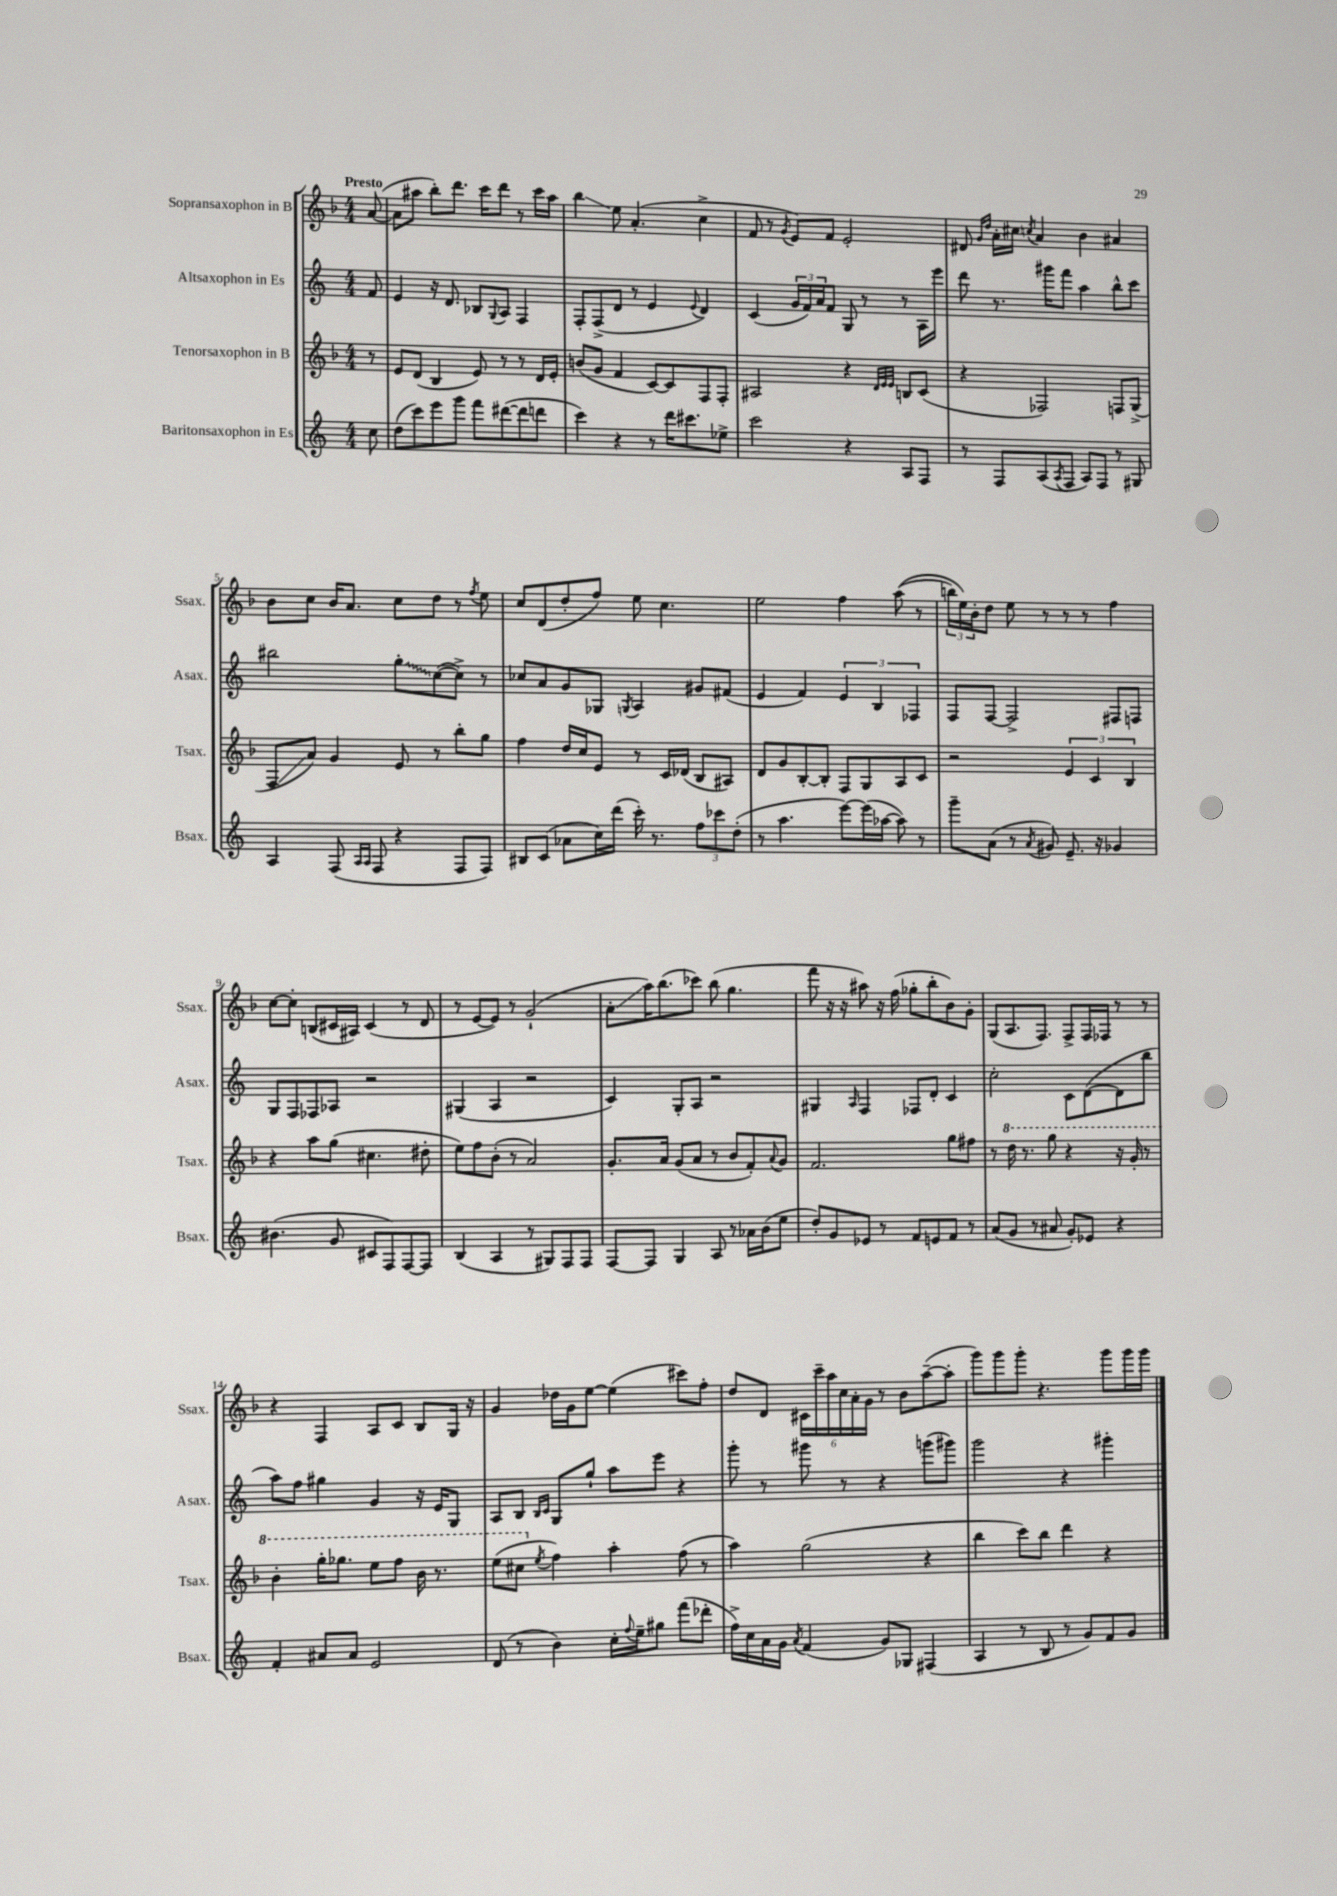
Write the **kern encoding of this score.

**kern	**kern	**kern	**kern
*staff4	*staff3	*staff2	*staff1
*clefG2	*clefG2	*clefG2	*clefG2
*k[]	*k[b-]	*k[]	*k[b-]
*M4/4	*M4/4	*M4/4	*M4/4
8cc	8r	8f	([8a
=	=	=	=
(8dd	8e	4e	8a]
8ccc)	(8d	.	8aa#
8eee	4B-	16r	8bb-')
.	.	8.d	.
8ggg	.	.	8.ddd
8fff	8e)	8B-	.
.	.	.	16ccc
.	.	8qqG	.
([8ddd#	8r	8A	8ddd
8ddd#]	8r	4F	8r
8ddd	16d	.	16ccc
.	16e'	.	16aa#
=	=	=	=
4ccc)	(8b	8F'	4bb-
.	8g	(8F^	.
4r	4f	8d	8ee
.	.	8r	(4.a'
8r	[8c)	4e	.
16ddd	8c]	.	.
8.ccc#	.	.	.
.	.	8qqe	.
.	8F	4d)	4cc^
8ee-^	8F'	.	.
=	=	=	=
2ccc	2A#	(4c	8f
.	.	.	8r
.	.	.	8qg
.	.	24g	8e)
.	.	24f)	.
.	.	24a	.
.	.	8f	8f
4r	4r	8G	2e'
.	.	8r	.
.	32qqd	.	.
.	32qqe	.	.
.	32qqe	.	.
8A	8B	8r	.
8F	(8c	16A	.
.	.	16eee	.
=	=	=	=
8r	4r	8ddd	8d#
.	.	.	16qqg
.	.	.	16qqdd
8F	.	8.r	16a'
.	.	.	16cc#
.	.	.	8qcc
(8A	2F-)	.	4a
.	.	16ggg#	.
8qA	.	.	.
8F	.	8fff	.
8A)	.	4aa	4b-
8F	.	.	.
8r	8F	8bb^^	4a#
8G#	(8G^	8ccc	.
=	=	=	=
4A	8F	2bb#	8b-
.	8a)	.	8cc
(8F	4g	.	16b-
.	.	.	8.a
16qqA	.	.	.
16qqA	.	.	.
8F	.	.	.
4r	8e	8gg'	8cc
.	8r	([8cc	8dd
8F	8bb-'	8cc^])	8r
.	.	.	8qff
8F)	8gg	8r	8ee
=	=	=	=
8B#	4ff	8cc-	8cc
(8c	.	8a	(8d
8a-	16dd	8g	8dd'
.	16cc	.	.
16cc)	8e	8G-	8ff)
(16ddd	.	.	.
.	.	8qG	.
16ccc')	8r	4A	8ee
8.r	.	.	.
.	16c	.	4.cc
.	(16d-	.	.
12ff	8B-	8g#	.
12ccc-	.	.	.
.	8A#)	(8f#	.
(12dd'	.	.	.
=	=	=	=
8r	8d	4e	2ee
4.aa	8g	.	.
.	[8B-'	4f)	.
.	8B-']	.	.
[8eee)	8F	6e	4ff
(16eee]	8G	.	.
.	.	6B	.
[16aa-	.	.	.
8aa-])	8A	.	&((8aa
.	.	6F-	.
8r	8c	.	8r
=	=	=	=
8ggg~	2r	8F	24bb)
.	.	.	24ee&)
.	.	.	24b-'
(8a	.	[8F	8dd
8r	.	2F^]	8ee
8qa	.	.	.
8g#)	.	.	8r
8.e~	6e	.	8r
.	.	.	8r
.	6c	.	.
16r	.	.	.
4g-	.	8F#	4ff
.	6B-	.	.
.	.	8F	.
=	=	=	=
(4.b#	4r	8G	[8cc
.	.	8F	8cc']
.	8aa	8F-	(8B
8g	(8gg	8A-	16c#
.	.	.	16A#)
8c#	4.cc#	2r	(4c#
8F)	.	.	.
[8F	.	.	8r
8F]	8dd#'	.	8d
=	=	=	=
(4B	8ee)	(4G#	8r
.	8ff	.	[8e
4A	(8b-'	4A	8e])
.	8r	.	8r
8r	2a)	2r	(2g`
8G#)	.	.	.
8F	.	.	.
8F	.	.	.
=	=	=	=
[8F	8.g'	4c)	8a'
8F]	.	.	16aa)
.	16a	.	(8.bb-
4G	(8g	8G'	.
.	8a	8A	8ccc-)
8A	8r	2r	(8bb-
8r	8b-	.	4.gg
16a-	8f')	.	.
(16b	.	.	.
.	8qqa	.	.
8ee	8g	.	.
=	=	=	=
8dd')	2.f	4G#	8fff
8g	.	.	16r
.	.	.	16r
.	.	16qqA	.
8e-	.	4F	8aa#)
8r	.	.	16r
.	.	.	(16ff
8f	.	8F-	8gg-'
8e	.	8d'	8bb-'
8f	8gg	4c	8b-)
8r	8ff#	.	8g'
=	=	=	=
(8a	8r	2cc'	(8G
8g	16ddd	.	8.A
.	8.r	.	.
8r	.	.	.
.	.	.	8.F)
8a#	8ggg	.	.
8g')	4r	8c	8F^
8e-	.	([8d	16F
.	.	.	16F-
4r	16r	8d]	8r
.	16gg'	.	.
.	8r	8bb	8r
=	=	=	=
4f'	4bb-'	8aa)	4r
.	.	8ff	.
8a#	16ggg'	4gg#	4F
.	8.ggg-	.	.
8a#	.	.	.
2e	8eee	4g	8A
.	8fff	.	8c
.	16bb-	16r	8B-
.	8.r	16e	.
.	.	8G	16G
.	.	.	16r
=	=	=	=
(8d	(8eee	8A	4g
8r	8ccc#	8B	.
.	.	16qqB	.
.	8qee	16qqc	.
4b)	4ff)	8G	16dd-
.	.	.	16g
.	.	8gg`	[8ee
16cc'	4aa'	8aa	(4ee]
8qqff	.	.	.
16ee~	.	.	.
8gg#	.	8eee	.
(8fff	(8ff	4r	8ccc#)
8ddd-'	8r	.	8ff'
=	=	=	=
16ff^)	4aa)	8ggg'	8dd
16cc	.	.	.
16a	.	8r	8d
16g	.	.	.
8qa	.	.	.
(4f	(2gg	8ggg#	24c#
.	.	.	24ccc~
.	.	.	24aa
.	.	8r	24cc
.	.	.	24a'
.	.	.	24g
8g)	.	4r	8r
8G-	.	.	8b-
(4F#	4r	(8ggg	([8aa~
.	.	8ggg#)	8aa']
=	=	=	=
4A	4bb-	2ggg	8ggg)
.	.	.	8ggg
8r	8ccc)	.	8ggg'
8B	8bb-	.	4.r
8r	4ddd	4r	.
8g)	.	.	.
8f	4r	4ggg#'	8ggg
8g	.	.	16ggg
.	.	.	16ggg
==	==	==	==
*-	*-	*-	*-
